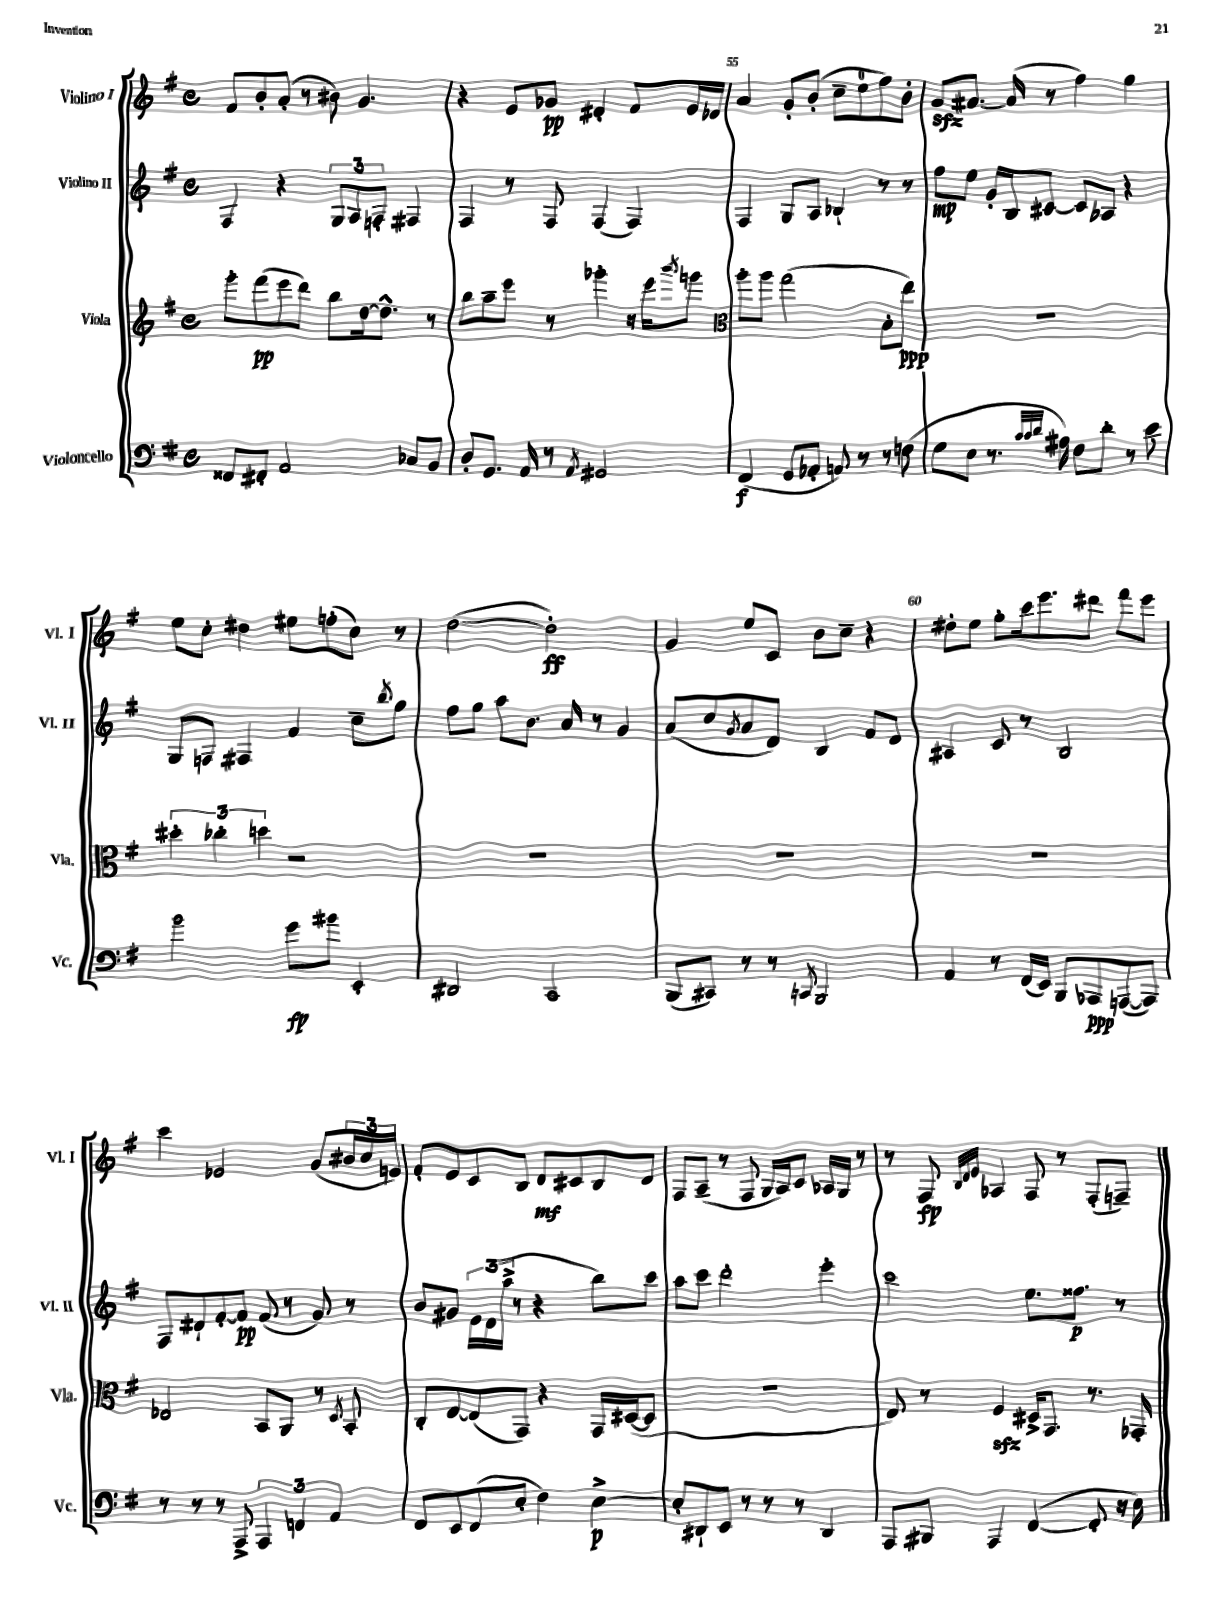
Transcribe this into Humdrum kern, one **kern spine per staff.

**kern	**kern	**kern	**kern
*staff4	*staff3	*staff2	*staff1
*clefF4	*clefG2	*clefG2	*clefG2
*k[f#]	*k[f#]	*k[f#]	*k[f#]
*M4/4	*M4/4	*M4/4	*M4/4
*met(c)	*met(c)	*met(c)	*met(c)
8FF##	8ggg'	4F#	8f#
8FF#'	(8fff#	.	8b'
2AA	8eee	4r	(8a'
.	8ddd)	.	8r
.	8bb	12G	8b#)
.	.	12A	.
.	[16dd	.	4.g
.	.	12F'	.
.	8.dd^^]	.	.
8C-	.	4F#	.
8BB	8r	.	.
=	=	=	=
8D'	8bb	4F#	4r
8.GG	8aa~	.	.
.	8eee	8r	8e
16AA	.	.	.
8r	8r	8F#	8g-
8qAA	.	.	.
2GG#	4ggg-'	(4F#	4d#'
.	16r	4F#)	8f#
.	16eee	.	.
.	8qbbb	.	.
.	8ggg	.	16e
.	.	.	16d-
=	=	=	=
*	*clefC3	*	*
(4FF#	8aa'	4F#	4a
.	8aa	.	.
8GG	(2gg	8G	8g'
8AA-'	.	8A	(8b'
8AA)	.	4B-`	8cc~
8r	.	.	8ee
8r	8B'	8r	8ff#)
(8F	8ee)	8r	8b'
=	=	=	=
8G	1r	8ff#	8g
8E	.	8ee	[8.a#
8.r	.	16g'	.
.	.	16B	(16a#]
.	.	[8c#	8r
32qqc	.	.	.
32qqc	.	.	.
32qqd	.	.	.
16A#)	.	.	.
8F#	.	8c#]	4ff#)
8d'	.	8A-	.
8r	.	4r	4gg
8e	.	.	.
=	=	=	=
2b	6dd#'	8G	8ee
.	.	8F	8cc'
.	6cc-'	.	.
.	.	4F#	4dd#
.	6dd	.	.
8g	2r	4f#	8ee#
8b#	.	.	(8ff'
4EE'	.	8cc~	8cc)
.	.	8qbb	.
.	.	8gg	8r
=	=	=	=
2DD#	1r	8ff#	([2dd
.	.	8gg	.
.	.	8aa	.
.	.	8.b	.
2CC	.	.	2dd'])
.	.	16a	.
.	.	8r	.
.	.	4g	.
=	=	=	=
(8BBB	1r	(8a	4g
8CC#)	.	8cc	.
.	.	8qg	.
8r	.	8a	8ee
8r	.	8d)	8c
8qCC	.	.	.
2BBB	.	4B	8b
.	.	.	8cc~
.	.	8f#	4r
.	.	8d	.
=	=	=	=
4AA	1r	4A#	8dd#'
.	.	.	8ee
8r	.	8c	8gg'
(16FF#	.	8r	16ccc
16EE)	.	.	8.eee
8BBB	.	2B	.
8AAA-	.	.	8ddd#
([8AAA	.	.	8fff#
8AAA])	.	.	8eee
=	=	=	=
8r	2E-	8F#	4ccc
8r	.	8d#`	.
8r	.	[8f#'	2e-
8AAA^	.	8f#]	.
6AAA	8BB	(8f#	.
.	8AA	8r	.
6FF	.	.	.
.	8r	8g)	(8g
6AA	.	.	.
.	8qD	.	.
.	8BB'	8r	24b#
.	.	.	24cc
.	.	.	24e)
=	=	=	=
8FF#	8C'	8b	8f#'
8EE	[8E	8g#	8e
(8FF#	(8E]	24e	8c
.	.	(24d	.
.	.	24aa^	.
8E'	8GG)	8r	8B
4F#)	4r	4r	8d
.	.	.	8c#
[4E^	16GG	8bb)	8B
.	([16D#	.	.
.	8D#]	8ccc	8d
=	=	=	=
8E']	1r	8aa	8F#
8DD#`	.	8ccc	(8A~
8EE	.	2ddd'	8r
8r	.	.	8F#
8r	.	.	16G
.	.	.	16A)
8r	.	.	8c
4DD#	.	4eee'	16A-
.	.	.	16G
.	.	.	8r
=	=	=	=
8AAA	8E)	2ccc	8r
8BBB#	8r	.	8F#
.	.	.	32qqB
.	.	.	32qqd
.	.	.	32qqe
4AAA	4F#	.	4A-
([4FF#	16D#^	8.ee	8F#
.	8.GG	.	.
.	.	.	8r
.	.	8.ff##	.
8FF#']	8.r	.	(8F#'
16r	.	8r	8F~)
16E)	16GG-'	.	.
==	==	==	==
*-	*-	*-	*-
